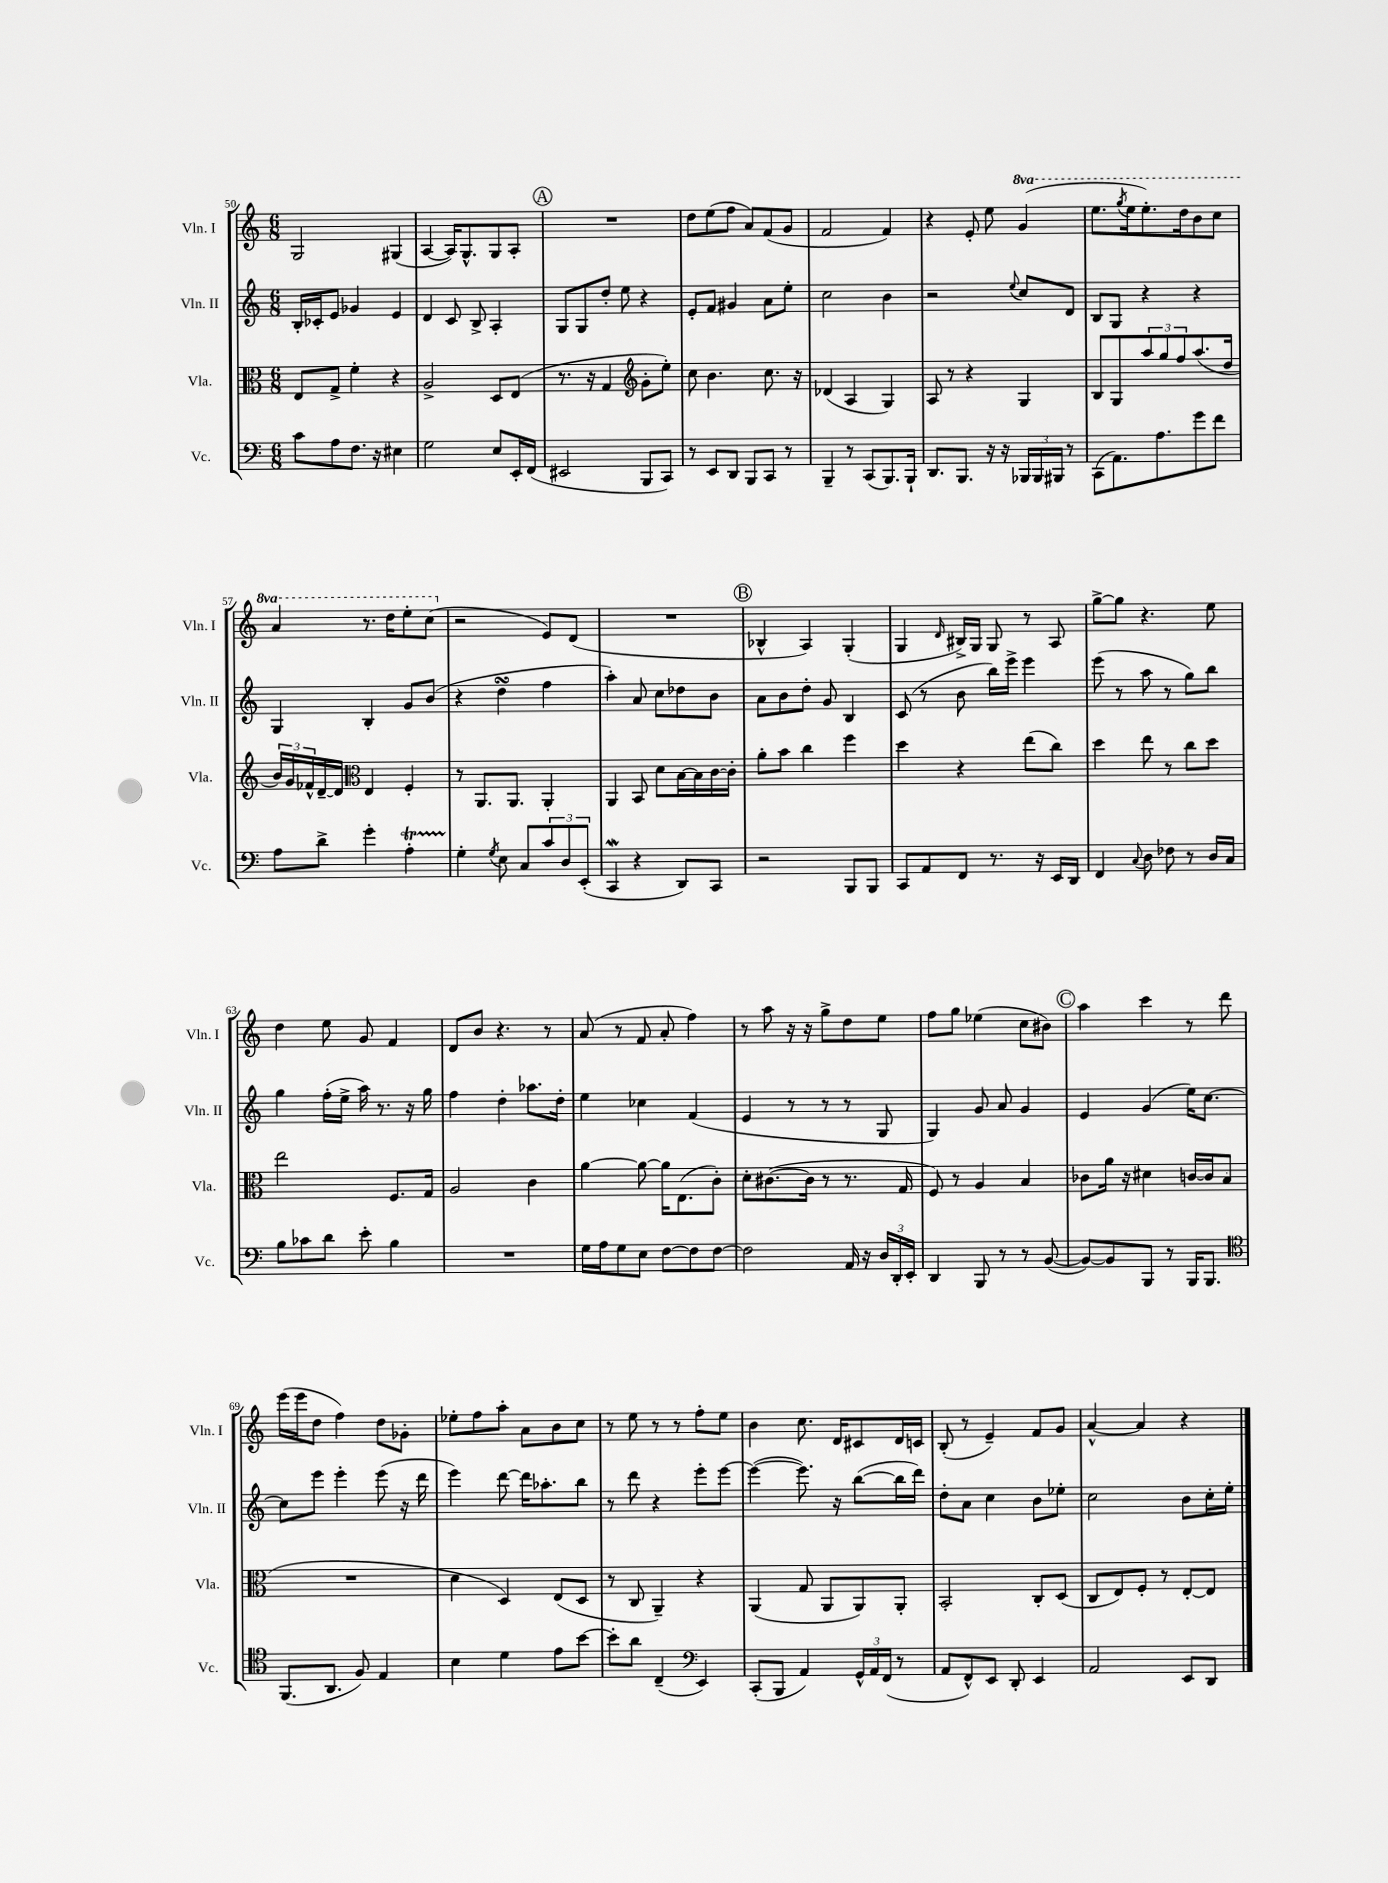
<<
\new StaffGroup <<
\new Staff = "s0" \with { instrumentName = "Vln. I" shortInstrumentName = "Vln. I" } {
    \clef treble \key c \major \numericTimeSignature \time 6/8 \set Staff.ottavationMarkups = #ottavation-simple-ordinals
    g2 gis4( |
    a4~ a16) g8.-^ g8 a8-. |
    \mark \markup { \circle "A" } R2. |
    d''8 e''8( f''8 a'8) f'8( g'8 |
    f'2 f'4) |
    r4 e'8-. e''8 \ottava #1 g''4( |
    e'''8. \acciaccatura { g'''8 } e'''16 e'''8.-.) d'''16 b''8 c'''8 |
    a''4 r8. d'''16 e'''8-. c'''8( \ottava #0 |
    r2 e'8) d'8( |
    R2. |
    \mark \markup { \circle "B" } bes4-^ a4) g4-.( |
    g4 \grace { d'16 } bis16->) g16 g8 r8 a8 |
    g''8~-> g''8 r4. e''8 |
    d''4 e''8 g'8 f'4 |
    d'8 b'8 r4. r8 |
    a'8( r8 f'8 a'8-. f''4) |
    r8 a''8 r16 r16 g''8-> d''8 e''8 |
    f''8 g''8 ees''4( c''8 bis'8) |
    \mark \markup { \circle "C" } a''4 c'''4 r8 d'''8 |
    e'''16( e'''16 d''8 f''4) d''8 ges'8-. |
    ees''8-. f''8 a''8-. a'8 b'8 c''8 |
    r8 e''8 r8 r8 f''8-. e''8 |
    b'4 c''8. d'16 cis'8 d'16 c'16 |
    b8-.( r8 e'4--) f'8 g'8 |
    a'4~-^ a'4 r4 \bar "|." |
}
\new Staff = "s1" \with { instrumentName = "Vln. II" shortInstrumentName = "Vln. II" } {
    \clef treble \key c \major \numericTimeSignature \time 6/8
    b16-. ces'16-. e'8 ges'4 e'4 |
    d'4 c'8 b8-> a4-. |
    \mark \markup { \circle "A" } g8 g8 d''8-. e''8 r4 |
    e'8-. f'8 gis'4 a'8 e''8-. |
    c''2 b'4 |
    r2 \appoggiatura { e''8 } c''8 d'8 |
    b8 g8 r4 r4 |
    g4 b4-. g'8 b'8( |
    r4 d''4\turn f''4 |
    a''4-.) a'8 c''8 des''8 b'8 |
    \mark \markup { \circle "B" } a'8 b'8 d''8-. g'8 b4 |
    c'8( r8 b'8 b''16) e'''16-> e'''4 |
    e'''8( r8 a''8 r8 g''8) b''8 |
    g''4 f''16-.( e''16-> a''16) r8. r16 g''16 |
    f''4 d''4-. aes''8. d''16-. |
    e''4 ces''4 f'4( |
    e'4 r8 r8 r8 g8 |
    g4) g'8 a'8 g'4 |
    \mark \markup { \circle "C" } e'4 g'4( e''16) c''8.~ |
    c''8 e'''8 e'''4-. e'''8( r16 d'''16 |
    e'''4) d'''8~ d'''16 aes''8.-. b''8 |
    r8 d'''8 r4 e'''8-. e'''8~ |
    e'''4~( e'''8.) r16 b''8~( b''16 d'''16) |
    d''8-. a'8 c''4 b'8 ees''8-. |
    c''2 b'8 c''16-. e''16-. \bar "|." |
}
\new Staff = "s2" \with { instrumentName = "Vla." shortInstrumentName = "Vla." } {
    \clef alto \key c \major \numericTimeSignature \time 6/8
    e8 g8-> f'4-. r4 |
    a2-> d8 e8( |
    \mark \markup { \circle "A" } r8. r16 g4 \clef treble g'8-. e''8-.) |
    c''8 b'4. c''8. r16 |
    des'4( a4 g4) |
    a8 r8 r4 g4 |
    b8 g8 \tuplet 3/2 { a''8 g''8 f''8 } a''8.( d''16 |
    \tuplet 3/2 { b'16) g'16 fes'16-^ } d'16~-- d'16 \clef alto e4 f4-. |
    r8 a,8. a,8. a,4-. |
    a,4 b,8 d'8 b16~ b16 c'16~ c'16-. |
    \mark \markup { \circle "B" } a'8-. b'8 c''4 f''4 |
    d''4 r4 e''8( c''8) |
    d''4 e''8 r8 c''8 d''8 |
    e''2 f8. g16 |
    a2 c'4 |
    a'4~ a'8~ a'16 e8.( c'8-.) |
    d'8-. cis'8.~( cis'16 r8 r8. g16 |
    f8) r8 a4 b4 |
    \mark \markup { \circle "C" } ces'8 a'16 r16 dis'4 c'16~ c'16 b8( |
    R2. |
    d'4 d4) e8( d8 |
    r8 c8 a,4--) r4 |
    a,4( g8 a,8 a,8) a,8-. |
    b,2-. c8-. d8( |
    c8 e8) f8-. r8 e8~-. e8 \bar "|." |
}
\new Staff = "s3" \with { instrumentName = "Vc." shortInstrumentName = "Vc." } {
    \clef bass \key c \major \numericTimeSignature \time 6/8
    c'8 a8 f8. r16 eis4 |
    g2 e8 e,16-. f,16( |
    \mark \markup { \circle "A" } eis,2 b,,8 c,8) |
    r8 e,8 d,8 b,,8 c,8 r8 |
    b,,4-- r8 c,8( b,,8.) b,,16-! |
    d,8. b,,8. r16 r16 \tuplet 3/2 { bes,,16 bes,,16 bis,,16 } r8 |
    c,8( a,8.) a8. g'8 f'8 |
    a8 d'8-> g'4-. a4-.\startTrillSpan |
    g4-.\stopTrillSpan \acciaccatura { g8 } e8 c8 \tuplet 3/2 { c'8 d8 e,8-.( } |
    c,4\mordent r4 d,8) c,8 |
    \mark \markup { \circle "B" } r2 b,,8 b,,8 |
    c,8 a,8 f,8 r8. r16 e,16 d,16 |
    f,4 \appoggiatura { c8 } d8 fes8 r8 d16 c16 |
    b8 ces'8 d'8 e'8-. b4 |
    R2. |
    g16 a16 g8 e8 f8~ f8 f8~ |
    f2 a,16 r16 \tuplet 3/2 { d16 d,16-. e,16-. } |
    d,4 b,,8 r8 r8 b,8~( |
    \mark \markup { \circle "C" } b,8~) b,8 b,,8 r8 b,,16 b,,8. |
    \clef tenor f,8.( a,8. f8) e4 |
    b4 d'4 e'8 b'8~ |
    b'8-. a'8 c4--( \clef bass e,4) |
    c,8-.( b,,8 a,4) \tuplet 3/2 { g,16-^ a,16 f,16( } r8 |
    a,8 f,8-^) e,8 d,8-. e,4 |
    a,2 e,8 d,8 \bar "|." |
}
>>
>>
\layout { \context { \Score currentBarNumber = #50 } }
